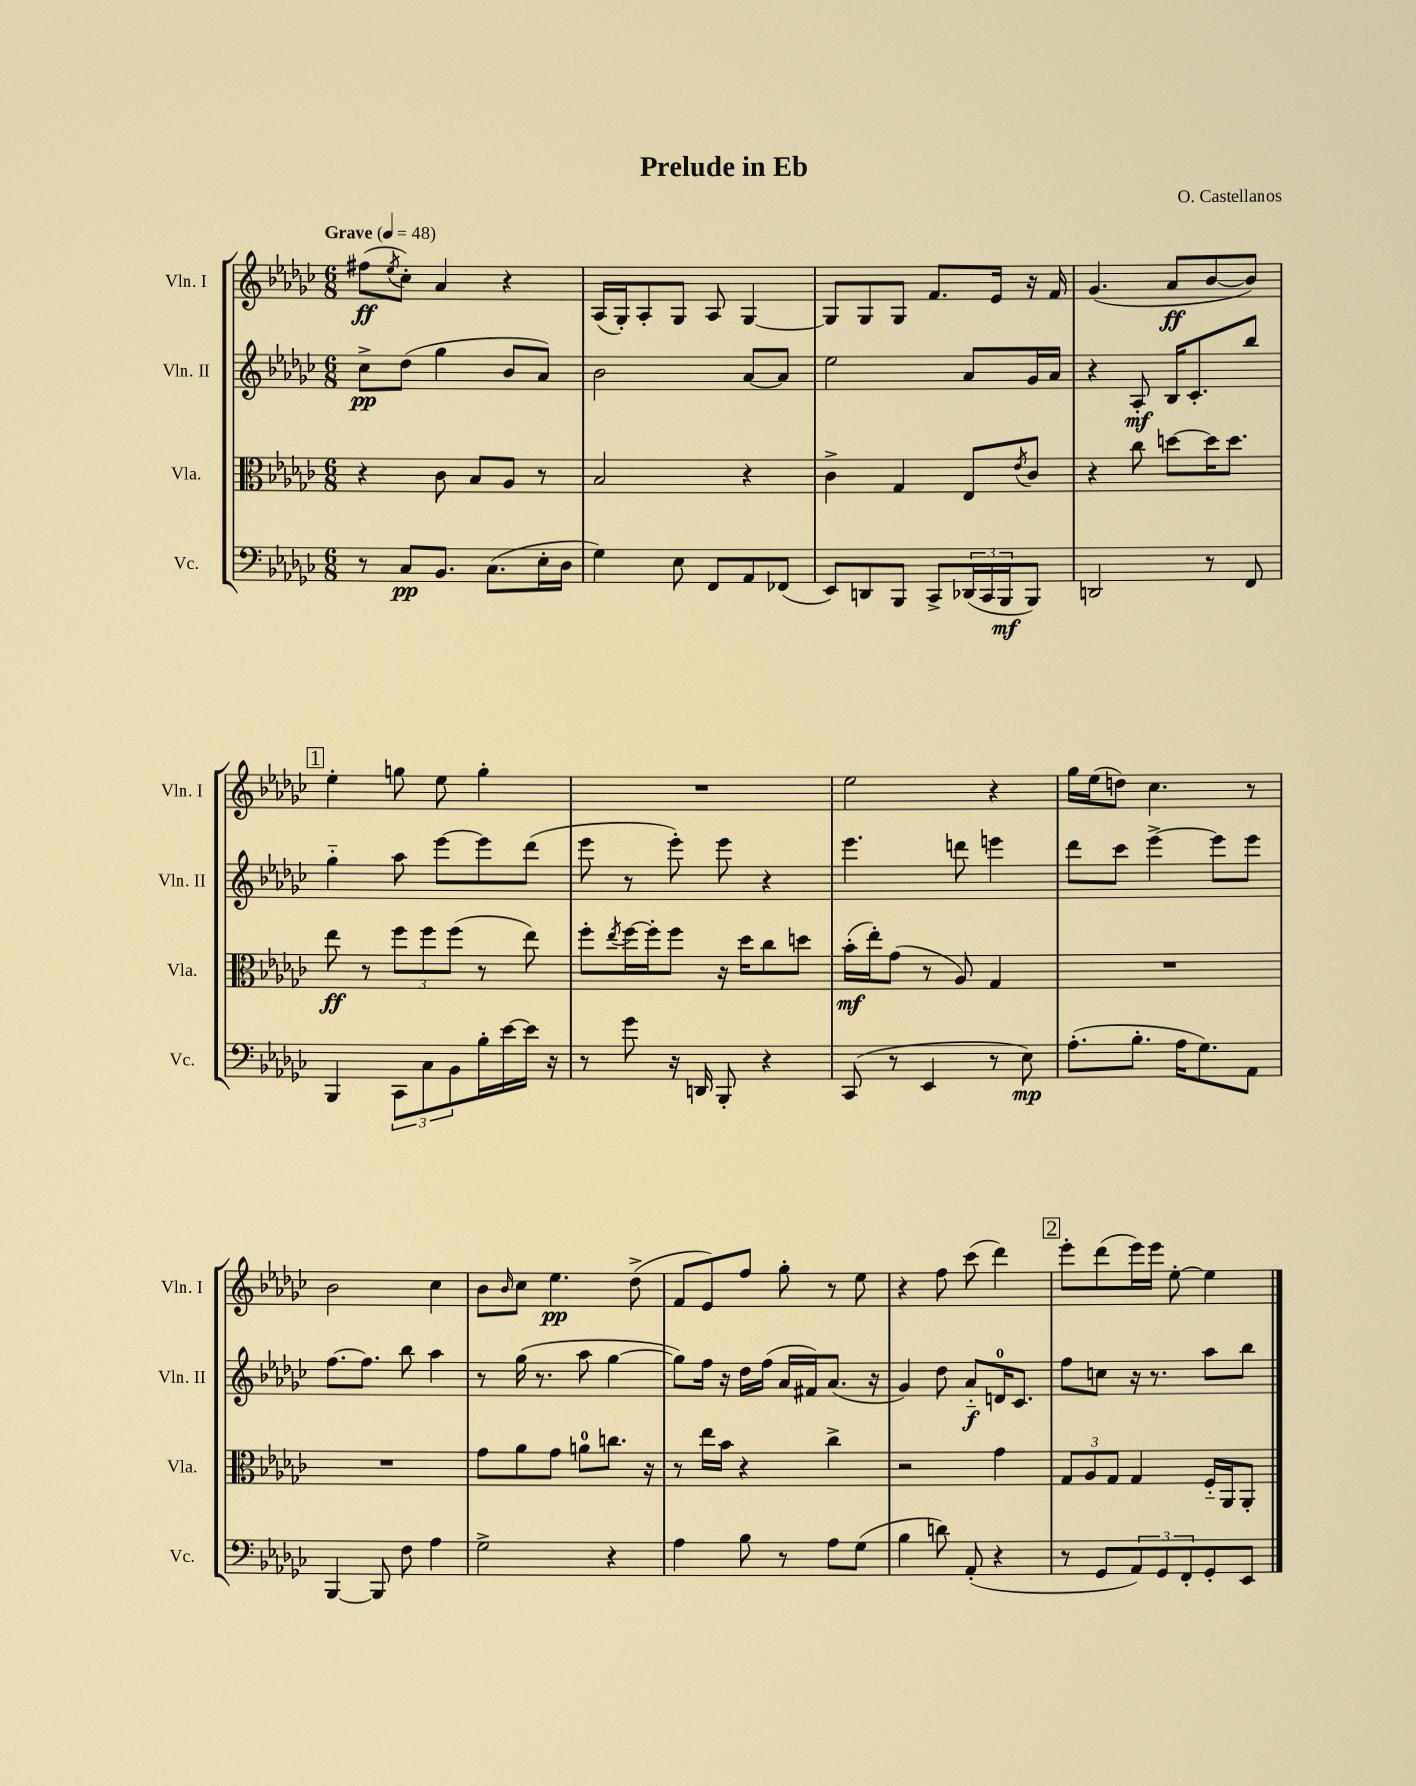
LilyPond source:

\header { title = "Prelude in Eb" composer = "O. Castellanos" }
<<
\new StaffGroup <<
\new Staff = "s0" \with { instrumentName = "Vln. I" shortInstrumentName = "Vln. I" } {
    \clef treble \key ges \major \numericTimeSignature \time 6/8 \tempo "Grave" 4 = 48
    fis''8\ff( \acciaccatura { ees''8 } ces''8-.) aes'4 r4 |
    aes16( ges16-.) aes8-. ges8 aes8 ges4~ |
    ges8 ges8 ges8 f'8. ees'16 r16 f'16 |
    ges'4.( aes'8\ff bes'8~ bes'8) |
    \mark \markup { \box "1" } ees''4-. g''8 ees''8 g''4-. |
    R2. |
    ees''2 r4 |
    ges''16 ees''16( d''8) ces''4. r8 |
    bes'2 ces''4 |
    bes'8 \grace { bes'16 } ces''8 ees''4.\pp des''8->( |
    f'8 ees'8) f''8 ges''8-. r8 ees''8 |
    r4 f''8 ces'''8( des'''4) |
    \mark \markup { \box "2" } ees'''8-. des'''8( ees'''16) ees'''16 ees''8~-. ees''4 \bar "|." |
}
\new Staff = "s1" \with { instrumentName = "Vln. II" shortInstrumentName = "Vln. II" } {
    \clef treble \key ges \major \numericTimeSignature \time 6/8
    ces''8->\pp des''8( ges''4 bes'8 aes'8) |
    bes'2 aes'8~ aes'8 |
    ees''2 aes'8 ges'16 aes'16 |
    r4 aes8-.\mf bes16 ces'8.-. bes''8 |
    \mark \markup { \box "1" } ges''4-_ aes''8 ees'''8~ ees'''8 des'''8( |
    ees'''8 r8 ees'''8-.) ees'''8 r4 |
    ees'''4. d'''8 e'''4 |
    des'''8 ces'''8 ees'''4~-> ees'''8 ees'''8 |
    f''8.~ f''8. bes''8 aes''4 |
    r8 ges''16( r8. aes''8 ges''4~ |
    ges''8) f''16 r16 des''16 f''16( aes'16 fis'16) aes'8.( r16 |
    ges'4) des''8 aes'8-_\f d'16-0 ces'8. |
    \mark \markup { \box "2" } f''8 c''8 r16 r8. aes''8 bes''8 \bar "|." |
}
\new Staff = "s2" \with { instrumentName = "Vla." shortInstrumentName = "Vla." } {
    \clef alto \key ges \major \numericTimeSignature \time 6/8
    r4 ces'8 bes8 aes8 r8 |
    bes2 r4 |
    ces'4-> ges4 ees8 \acciaccatura { ees'8 } ces'8 |
    r4 ces''8 d''8~ d''16 d''8. |
    \mark \markup { \box "1" } ees''8\ff r8 \tuplet 3/2 { f''8 f''8 f''8( } r8 ees''8) |
    f''8-. \acciaccatura { ees''8 } f''16~ f''16-. f''8 r16 des''16 ces''8 d''8 |
    bes'16-.\mf( ees''16-.) ges'8( r8 aes8) ges4 |
    R2. |
    R2. |
    ges'8 aes'8 ges'8 a'8-0 c''8. r16 |
    r8 ees''16 bes'16 r4 ces''4-> |
    r2 ges'4 |
    \mark \markup { \box "2" } \tuplet 3/2 { ges8 aes8 ges8 } ges4 f16-_ aes,16 aes,8-. \bar "|." |
}
\new Staff = "s3" \with { instrumentName = "Vc." shortInstrumentName = "Vc." } {
    \clef bass \key ges \major \numericTimeSignature \time 6/8
    r8 ces8\pp bes,8. ces8.( ees16-. des16 |
    ges4) ees8 f,8 aes,8 fes,8( |
    ees,8) d,8 bes,,8 ces,8-> \tuplet 3/2 { des,16( ces,16 bes,,16\mf } bes,,8) |
    d,2 r8 f,8 |
    \mark \markup { \box "1" } bes,,4 \tuplet 3/2 { ces,8 ces8 bes,8 } bes16-. ees'16~ ees'16 r16 |
    r8 ges'8 r16 d,16 bes,,8-. r4 |
    ces,8( r8 ees,4 r8 ees8\mp) |
    aes8.-.( bes8.-. aes16 ges8.) aes,8 |
    bes,,4~ bes,,8 f8 aes4 |
    ges2-> r4 |
    aes4 bes8 r8 aes8 ges8( |
    bes4 d'8) aes,8-.( r4 |
    \mark \markup { \box "2" } r8 ges,8 \tuplet 3/2 { aes,8) ges,8 f,8-. } ges,8-. ees,8 \bar "|." |
}
>>
>>
\layout { \context { \Score \remove "Bar_number_engraver" } }
